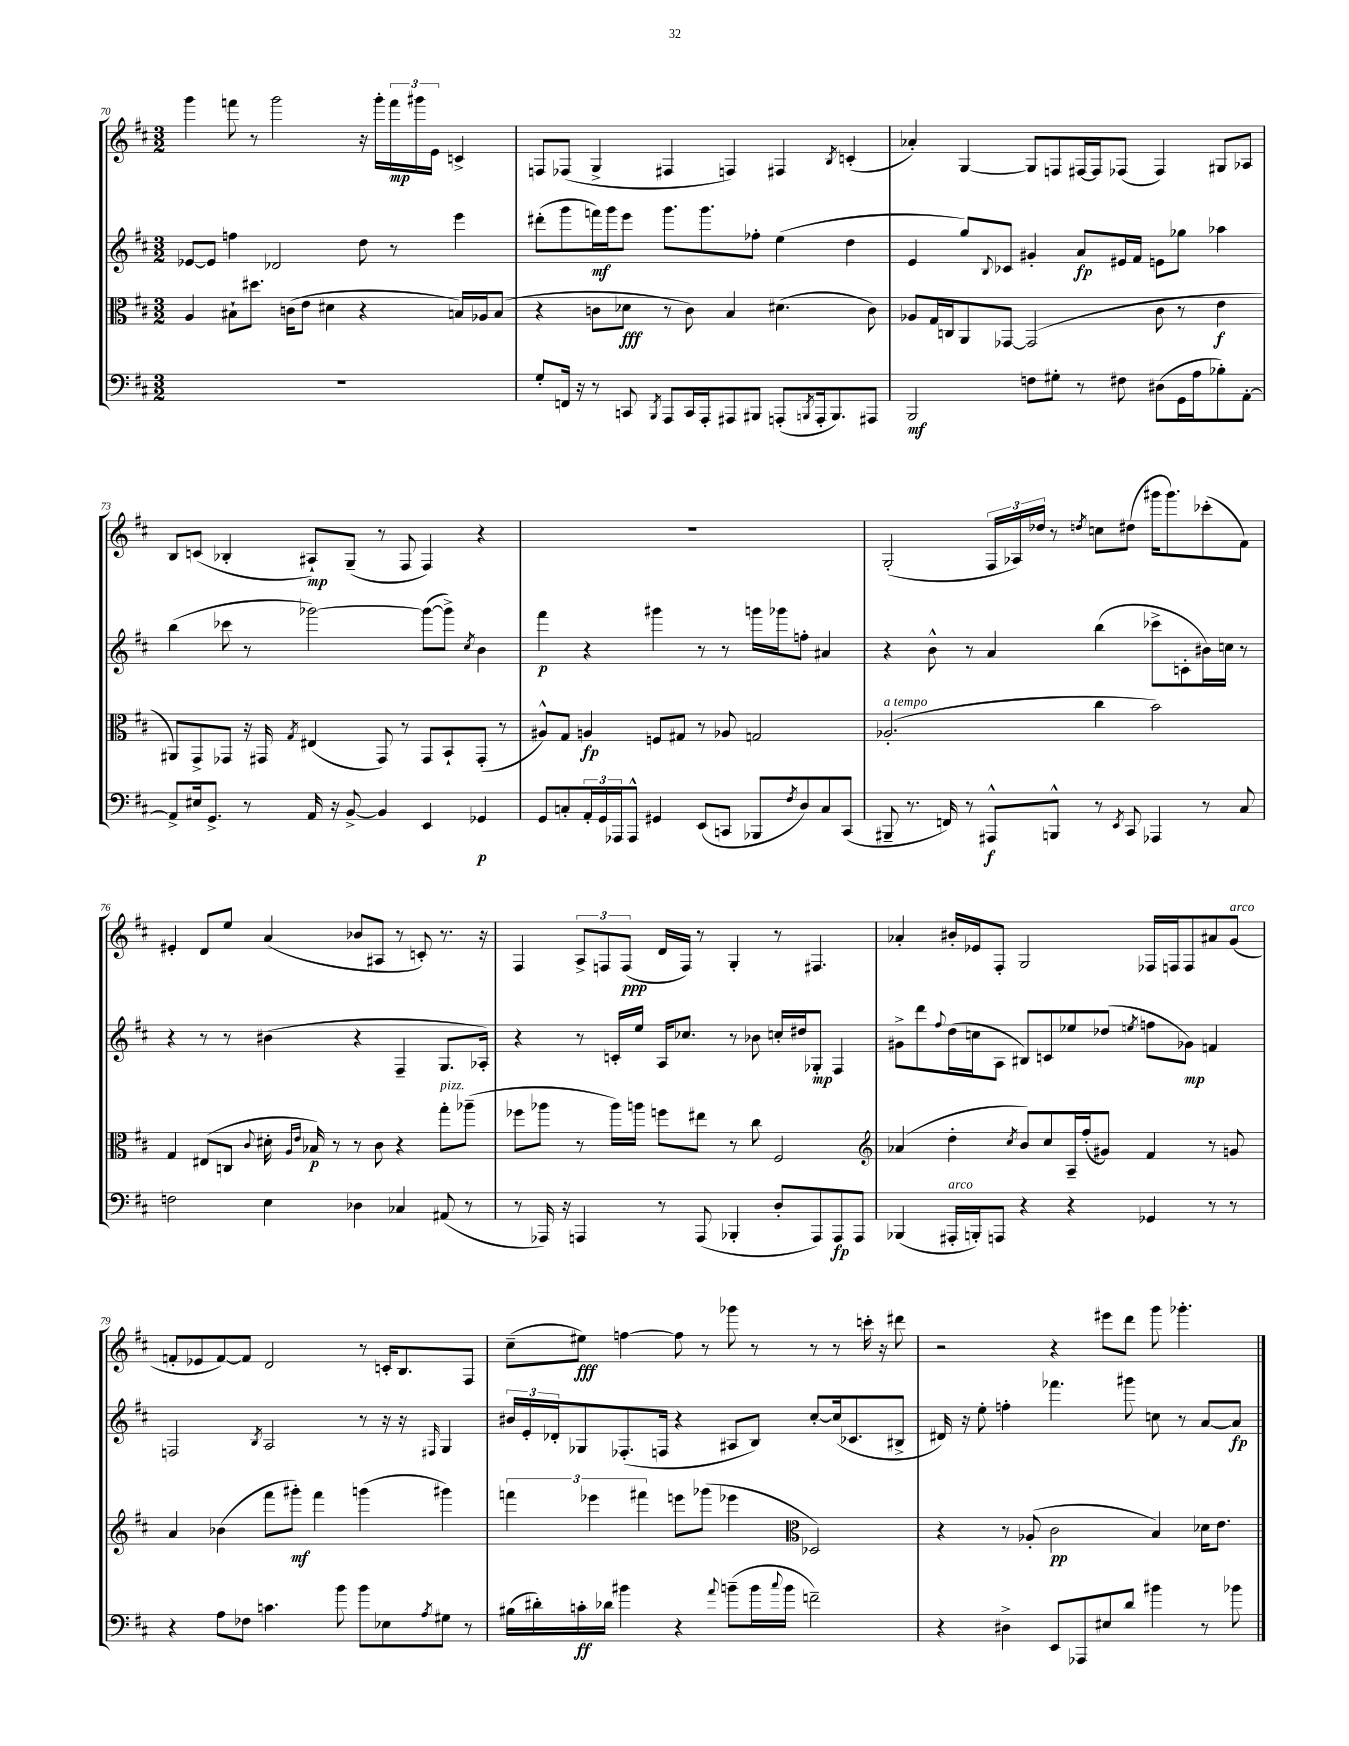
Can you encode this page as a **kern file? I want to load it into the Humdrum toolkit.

**kern	**dynam	**kern	**dynam	**kern	**dynam	**kern	**dynam
*part4	*part4	*part3	*part3	*part2	*part2	*part1	*part1
*staff4	*staff4	*staff3	*staff3	*staff2	*staff2	*staff1	*staff1
*clefF4	*	*clefC3	*	*clefG2	*	*clefG2	*
*k[f#c#]	*	*k[f#c#]	*	*k[f#c#]	*	*k[f#c#]	*
*M3/2	*	*M3/2	*	*M3/2	*	*M3/2	*
=70	=70	=70	=70	=70	=70	=70	=70
1.r	.	4A/	.	[8e-X/L	.	4ggg\	.
.	.	.	.	8e-/J]	.	.	.
.	.	8B#X`\L	.	4ffn\	.	8fffn\	.
.	.	8.dd#X\J	.	.	.	8r	.
.	.	.	.	2d-X/	.	2ggg\	.
.	.	(16cn\KL	.	.	.	.	.
.	.	8e\J	.	.	.	.	.
.	.	4d#X\	.	.	.	.	.
.	.	4r	.	8dd\	.	16r	.
.	.	.	.	.	.	16ggg'\LL	.
.	.	.	.	8r	.	24fff\	mp
.	.	.	.	.	.	24ggg#X\	.
.	.	.	.	.	.	24e\JJ	.
.	.	16Bn/LL)	.	4eee\	.	4cn^/	.
.	.	16A-X/J	.	.	.	.	.
.	.	(8B/J	.	.	.	.	.
=71	=71	=71	=71	=71	=71	=71	=71
8G'/L	.	4r	.	(8ddd#X'\L	.	8Fn/L	.
16FFn/Jk	.	.	.	8ggg\	.	(8F-X/J	.
16r	.	.	.	.	.	.	.
8r	.	8cn\L	.	16fffn\L)	mf	4G^/	.
.	.	.	.	16ggg\J	.	.	.
8CCn/	.	8d-X\J	fff	8eee\J	.	.	.
8qBBB/	.	.	.	.	.	.	.
8AAA/L	.	8r	.	8.ggg\L	.	4F#X/	.
16CC/L	.	8c\)	.	.	.	.	.
16AAA'/J	.	.	.	8.ggg\	.	.	.
8AAA#X/	.	4B/	.	.	.	4Fn/)	.
8BBB#X/J	.	.	.	8ff-X'\J	.	.	.
(8AAAn'/L	.	(4.d#X\	.	(4ee\	.	4F#X/	.
8qBBBn/	.	.	.	.	.	.	.
16AAA'/k	.	.	.	.	.	.	.
8.BBB/)	.	.	.	.	.	.	.
.	.	.	.	.	.	8qB/	.
.	.	.	.	4dd\	.	(4cn'/	.
8AAA#X/J	.	8c\)	.	.	.	.	.
=72	=72	=72	=72	=72	=72	=72	=72
2BBB/	mf	8A-X/L	.	4e/	.	4a-X'/)	.
.	.	16G/L	.	.	.	.	.
.	.	16Cn/J	.	.	.	.	.
.	.	8AA/	.	8gg/L)	.	[4G/	.
.	.	.	.	8qqB/	.	.	.
.	.	[8GG-X/J	.	8c-X/J	.	.	.
8Fn\L	.	(2GG-/]	.	4g#X'/	.	8G/L]	.
8G#X'\J	.	.	.	.	.	8Fn/	.
8r	.	.	.	8a/L	fp	[16F#X/L	.
.	.	.	.	.	.	16F#/J]	.
8F#X\	.	.	.	16e#X/L	.	(8F-X/J	.
.	.	.	.	16f#/JJ	.	.	.
(8D#X\L	.	8c#\	.	8en\L	.	4F-/)	.
16GG\L	.	8r	.	8gg-X\J	.	.	.
16A\J	.	.	.	.	.	.	.
8B-X'\)	.	4e\	f	4aa-X\	.	8G#X/L	.
[8AA'\J	.	.	.	.	.	8A-X/J	.
!!LO:LB:g=z
=73	=73	=73	=73	=73	=73	=73	=73
8AA^/L]	.	8AA#X/L)	.	(4bb\	.	8B/L	.
16E#X/k	.	8GG^/	.	.	.	(8cn/J	.
8.GG^/J	.	.	.	.	.	.	.
.	.	8GG-X/J	.	8ccc-X\	.	4B-X'/	.
8r	.	16r	.	8r	.	.	.
.	.	16GG#X/	.	.	.	.	.
.	.	8qG/	.	.	.	.	.
16AA/	.	(4E#X/	.	[2ggg-X\)	.	8A#X`/L)	mp
16r	.	.	.	.	.	.	.
[8BB^/	.	.	.	.	.	(8G~/J	.
4BB/]	.	8GG#/)	.	.	.	8r	.
.	.	8r	.	.	.	8F#/	.
4EE/	.	8GG#/L	.	(8ggg-\L_	.	4F#/)	.
.	.	8BB`/	.	8ggg-^\J])	.	.	.
.	.	.	.	8qcc#/	.	.	.
4GG-X/	p	(8GG#'/J	.	4b\	.	4r	.
.	.	8r	.	.	.	.	.
=74	=74	=74	=74	=74	=74	=74	=74
8GG/L	.	8A#X^^/L)	.	4fff#\	p	1.r	.
8Cn'/	.	8G/J	.	.	.	.	.
24AA'/L	.	4An/	fp	4r	.	.	.
24GG/	.	.	.	.	.	.	.
24AAA-X/J	.	.	.	.	.	.	.
8AAA-^^/J	.	.	.	.	.	.	.
4GG#X/	.	8Fn/L	.	4ggg#X\	.	.	.
.	.	8G#X/J	.	.	.	.	.
(8EE/L	.	8r	.	8r	.	.	.
8CCn/J	.	8A-X/	.	8r	.	.	.
8BBB-X/L	.	2Gn/	.	16gggn\LL	.	.	.
.	.	.	.	16ggg-X\J	.	.	.
8qF#/	.	.	.	.	.	.	.
8D/)	.	.	.	8ffn'\J	.	.	.
8C/	.	.	.	4a#X/	.	.	.
(8CC/J	.	.	.	.	.	.	.
=75	=75	=75	=75	=75	=75	=75	=75
!	!	!LO:TX:a:i:t=a tempo	!	!	!	!	!
8BBB#X~/	.	(2.A-X'/	.	4r	.	(2G'/	.
8.r	.	.	.	.	.	.	.
.	.	.	.	8b^^\	.	.	.
16FFn/)	.	.	.	.	.	.	.
8r	.	.	.	8r	.	.	.
8AAA#X^^/L	f	.	.	4a/	.	24F#/LL	.
.	.	.	.	.	.	24A-X/)	.
.	.	.	.	.	.	24dd-X/JJ	.
8BBBn^^/J	.	.	.	.	.	8r	.
.	.	.	.	.	.	8qddn/	.
8r	.	4cc#\	.	(4bb\	.	8ccn\L	.
8qEE/	.	.	.	.	.	.	.
8CC#/	.	.	.	.	.	(8dd#X\J	.
4AAA-X/	.	2b\)	.	8ccc-X^\L	.	16ggg#X\KL	.
.	.	.	.	.	.	8.ggg#\)	.
.	.	.	.	8cn'\	.	.	.
8r	.	.	.	16b#X\L)	.	(8ccc-X'\	.
.	.	.	.	16ccn\JJ	.	.	.
8C#/	.	.	.	8r	.	8f#\J)	.
!!LO:LB:g=z
=76	=76	=76	=76	=76	=76	=76	=76
2Fn\	.	4G/	.	4r	.	4e#X'/	.
.	.	(8E#X/L	.	8r	.	8d/L	.
.	.	8Cn/J	.	8r	.	8ee/J	.
.	.	8qqc#/	.	.	.	.	.
4E\	.	16d#X'\	.	(4b#X\	.	(4a/	.
.	.	16qqA/LL	.	.	.	.	.
.	.	16qqe/JJ	.	.	.	.	.
.	.	16B-X/)	p	.	.	.	.
.	.	8r	.	.	.	.	.
4D-X\	.	8r	.	4r	.	8b-X/L	.
.	.	8c#\	.	.	.	8A#X/J	.
4C-X/	.	4r	.	4F#~/	.	8r	.
.	.	.	.	.	.	8cn'/)	.
!	!	!LO:TX:a:i:t=pizz.	!	!	!	!	!
(8AA#X/	.	8gg'\L	.	8.G/L	.	8.r	.
8r	.	(8aa-X~\J	.	.	.	.	.
.	.	.	.	16A-X'/Jk)	.	16r	.
=77	=77	=77	=77	=77	=77	=77	=77
8r	.	8ff-X\L	.	4r	.	4F#/	.
16AAA-X/)	.	8aa-X\J	.	.	.	.	.
16r	.	.	.	.	.	.	.
4AAAn/	.	8r	.	8r	.	12A^/L	.
.	.	.	.	.	.	12Fn/	.
.	.	16aa-\LL)	.	16cn'/LL	.	.	.
.	.	.	.	.	.	(12F/J	ppp
.	.	16aan\JJ	.	16ee/JJ	.	.	.
8r	.	8ffn\L	.	16A/KL	.	16d/LL	.
.	.	.	.	8.cc-X/J	.	16F/JJ)	.
(8AAA/	.	8ee#X\J	.	.	.	8r	.
4BBB-X'/	.	8r	.	8r	.	4G'/	.
.	.	8cc#\	.	8b-X\	.	.	.
8D'/L	.	2F#/	.	16ccn'/LL	.	8r	.
.	.	.	.	16dd#X/J	.	.	.
8AAA/)	.	.	.	8G-X'/J	mp	4.F#X/	.
8AAA/	fp	.	.	4F#/	.	.	.
8AAA/J	.	.	.	.	.	.	.
=78	=78	=78	=78	=78	=78	=78	=78
*	*	*clefG2	*	*	*	*	*
(4BBB-X/	.	(4a-X/	.	8g#X^\L	.	4a-X'/	.
.	.	.	.	8ddd\	.	.	.
.	.	.	.	8qqff#/	.	.	.
!LO:TX:a:i:t=arco	!	!	!	!	!	!	!
16AAA#X'/LL	.	4dd'\	.	(16dd\L	.	16b#X'/LL	.
16BBBn'/J)	.	.	.	16ccn\J	.	16e-X/J	.
8AAAn/J	.	.	.	8A\J	.	8F#'/J	.
.	.	8qcc#/	.	.	.	.	.
4r	.	8b/L)	.	8B#X/L)	.	2G/	.
.	.	8cc#/	.	8cn/	.	.	.
4r	.	16A~/L	.	8ee-X/	.	.	.
.	.	(16ff#'/J	.	.	.	.	.
.	.	8g#X/J)	.	(8dd-X/J	.	.	.
.	.	.	.	8qeen/	.	.	.
4GG-X/	.	4f#/	.	8ffn\L	.	16F-X/LL	.
.	.	.	.	.	.	16Fn/J	.
.	.	.	.	8g-X\J)	mp	8F/	.
8r	.	8r	.	4fn/	.	8a#X/	.
!	!	!	!	!	!	!LO:TX:a:i:t=arco	!
8r	.	8gn/	.	.	.	(8g/J	.
!!LO:LB:g=z
=79	=79	=79	=79	=79	=79	=79	=79
4r	.	4a/	.	2Fn/	.	8fn'/L	.
.	.	.	.	.	.	8e-X/	.
8A\L	.	(4b-X\	.	.	.	[8f/)	.
8F-X\J	.	.	.	.	.	8f/J]	.
.	.	.	.	8qB/	.	.	.
4.cn\	.	8fff#\L	.	2A/	.	2d/	.
.	.	8ggg#X'\J)	mf	.	.	.	.
.	.	4fff#\	.	.	.	.	.
8b\	.	.	.	.	.	.	.
8b\L	.	(4gggn\	.	8r	.	8r	.
8E-X\	.	.	.	16r	.	16cn'/KL	.
.	.	.	.	16r	.	8.B/	.
8qA/	.	.	.	16qqF#X/	.	.	.
8G#X\J	.	4ggg#X\)	.	4G/	.	.	.
8r	.	.	.	.	.	8F#/J	.
=80	=80	=80	=80	=80	=80	=80	=80
(16B#X\LL	.	6fffn\	.	24b#X/LL	.	(8cc#~\L	.
.	.	.	.	24e'/	.	.	.
16d#X'\)	.	.	.	.	.	.	.
.	.	.	.	24d-X'/J	.	.	.
16cn'\	ff	.	.	8G-X/	.	8ee#X\J)	fff
.	.	6eee-X\	.	.	.	.	.
16d-X\JJ	.	.	.	.	.	.	.
4b#X\	.	.	.	(8.F-X'/	.	[4ffn\	.
.	.	6fff#X\	.	.	.	.	.
.	.	.	.	16Fn/Jk	.	.	.
4r	.	8eeen\L	.	4r	.	8ff\]	.
.	.	(8ggg-X\J	.	.	.	8r	.
8qqa/	.	.	.	.	.	.	.
(8bn~\L	.	4eee-X\	.	8A#X/L	.	8ggg-X\	.
16b\L	.	.	.	8B/J)	.	8r	.
8qqcc#/	.	.	.	.	.	.	.
16b\JJ	.	.	.	.	.	.	.
*	*	*clefC3	*	*	*	*	*
2fn~\)	.	2D-X/)	.	[8cc#'/L	.	8r	.
.	.	.	.	(16cc#/k]	.	8r	.
.	.	.	.	8.c-X/	.	.	.
.	.	.	.	.	.	16cccn'\	.
.	.	.	.	.	.	16r	.
.	.	.	.	8B#X^/J	.	8ddd#X\	.
=81	=81	=81	=81	=81	=81	=81	=81
4r	.	4r	.	16d#X/)	.	2r	.
.	.	.	.	16r	.	.	.
.	.	.	.	8ee'\	.	.	.
4D#X^\	.	8r	.	4ffn'\	.	.	.
.	.	(8A-X'/	.	.	.	.	.
8EE/L	.	2c#\	pp	4.fff-X\	.	4r	.
8AAA-X/	.	.	.	.	.	.	.
8E#X/	.	.	.	.	.	8eee#X\L	.
8d/J	.	.	.	8ggg#X\	.	8ddd\J	.
4b#X\	.	4B/)	.	8ccn\	.	8ggg\	.
.	.	.	.	8r	.	4.ggg-X'\	.
8r	.	16d-X\KL	.	[8a/L	.	.	.
.	.	8.e\J	.	.	.	.	.
8b-X\	.	.	.	8a/J]	fp	.	.
==	==	==	==	==	==	==	==
*-	*-	*-	*-	*-	*-	*-	*-
